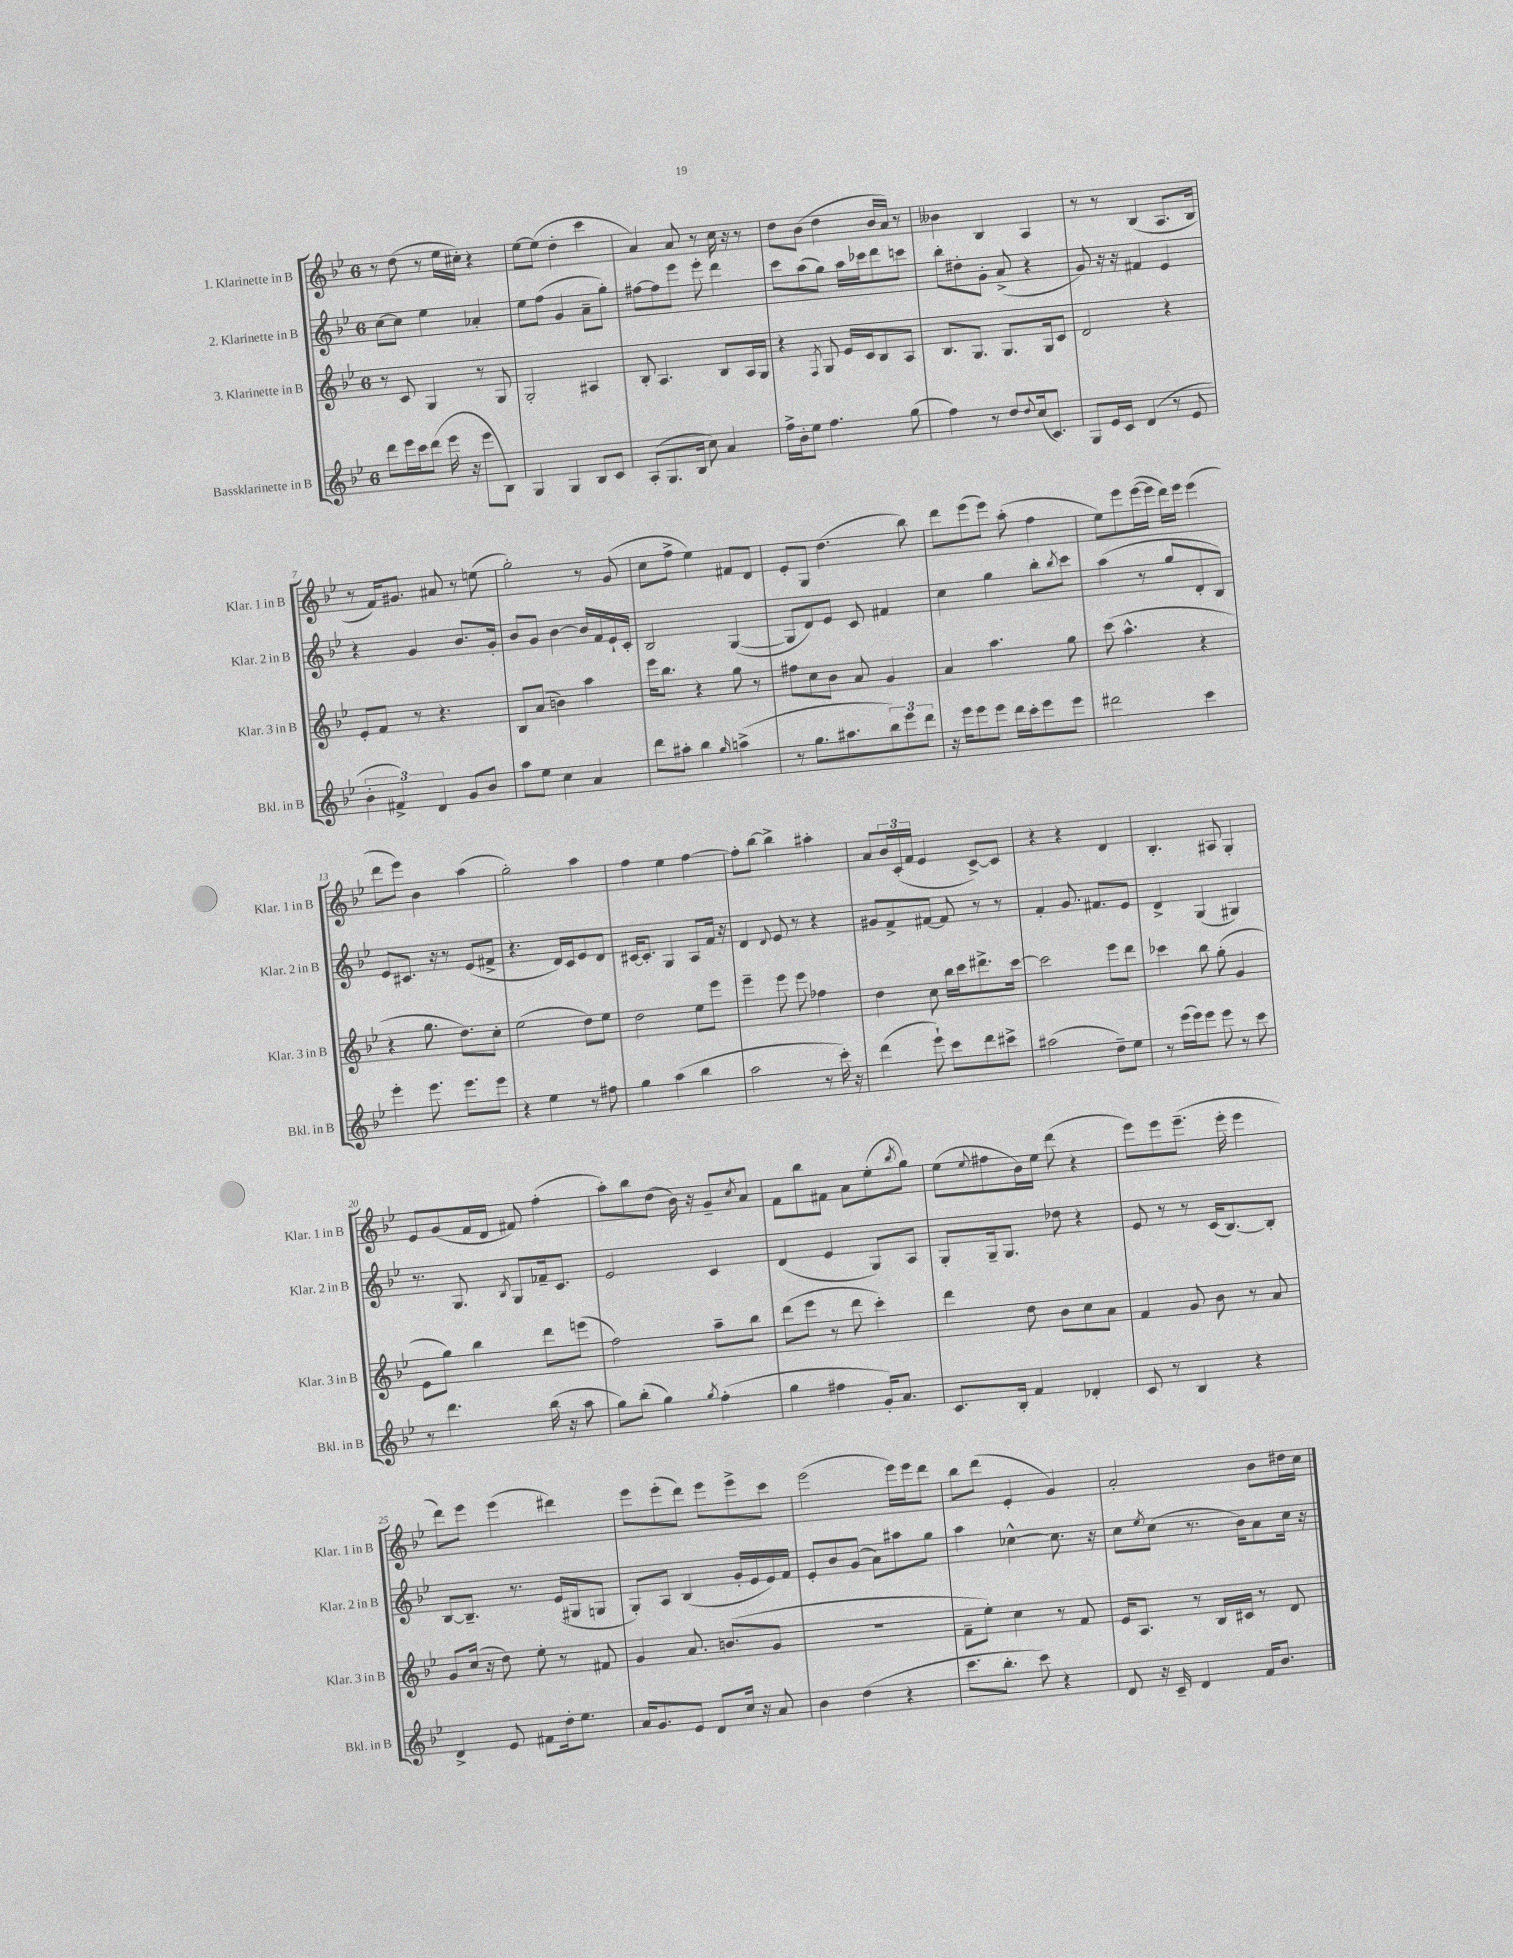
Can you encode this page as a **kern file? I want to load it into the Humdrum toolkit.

**kern	**kern	**kern	**kern
*part4	*part3	*part2	*part1
*staff4	*staff3	*staff2	*staff1
*I"Bassklarinette in B	*I"3. Klarinette in B	*I"2. Klarinette in B	*I"1. Klarinette in B
*I'Bkl. in B	*I'Klar. 3 in B	*I'Klar. 2 in B	*I'Klar. 1 in B
*clefG2	*clefG2	*clefG2	*clefG2
*k[b-e-]	*k[b-e-]	*k[b-e-]	*k[b-e-]
*M6/8	*M6/8	*M6/8	*M6/8
=1	=1	=1	=1
8ddd\L	8r	[8cc\L	8r
16eee-\L	8c/	8cc\J]	(8dd\
16ccc\J	.	.	.
(8ddd\J	4G/	4ee-\	8r
16eee-\	.	.	16ee-\LL
16r	.	.	16cc#X'\JJ)
8eee-\L	8r	4a-X'/	4r
8B-\J)	8G/	.	.
=2	=2	=2	=2
4G/	2G'/	8ee-\L	[8ee-\L
.	.	(8ff\J	(8ee-\J]
4G/	.	4g/	4dd'\
8B-/L	4A#X/	8a~\L	4ccc\
8c/J	.	8gg'\J)	.
=3	=3	=3	=3
(8A'/L	8B-'/	[8ff#X\L	4a/)
8.G/	4.A/	8ff#\]	.
.	.	8eee-\J	8a/
16B-/Jk	.	.	.
8cc\)	.	8eee-'\	8r
4a/	8B-/L	4ddd\	16cc\
.	.	.	16r
.	16A/L	.	8r
.	16G/JJ	.	.
=4	=4	=4	=4
16ff^\LL	4r	8ccc\L	8dd\L
16b-'\J	.	.	.
8ee-\J	.	(8aa\	(8b-\J
.	8qF/	.	.
4.ff\	8G/	8gg\J)	4dd\
.	16e-/LL	16aa\LL	.
.	16c/J	16ccc-X\J	.
.	8B-/	8ddd\	16b-/LL
.	.	.	16a/JJ)
(8gg\	8A/J	8cccn\J	8r
=5	=5	=5	=5
4ff\)	8.B-/L	8bb-'\L	4b--X\
.	.	8dd#X'\	.
.	8.G/J	.	.
8r	.	8g'\J	4B-/
8dd/L	8.G/L	(8a^/	.
8qqdd/	.	.	.
(16cc/k	.	4r	4A/
8.c/J)	16G/k	.	.
.	8c/J	.	.
=6	=6	=6	=6
8G/L	2d/	8g/)	8r
16e-/L	.	16r	8r
16c/JJ	.	16r	.
(4d/	.	4f#X/	(4B-/
8r	4r	4e-/	8.A/L
8e-/	.	.	.
.	.	.	16B-/Jk
!!LO:LB:g=z
=7	=7	=7	=7
6b-'\	8e-'/L	4r	8r
.	8f/J	.	16f/KL)
6f#X^/)	.	.	.
.	.	.	8.g#X/J
.	8r	4g/	.
6d/	.	.	.
.	4.r	.	8a#X/
8g/L	.	8.b-/L	8r
8b-/J	.	.	(8een\
.	.	16g'/Jk	.
=8	=8	=8	=8
8aa\L	8B-/L	8b-/L	2gg'\)
8ee-\J	(8a/J	8g/J	.
4cc\	4bn\)	[4b-\	.
4a/	4aa\	16b-/LL]	8r
.	.	16f/	.
.	.	16e-`/	(8g/
.	.	16c'/JJ	.
=9	=9	=9	=9
8ddd\L	16eee-\KL	2B-/	8cc\L
.	8.bb-\J	.	.
8aa#X'\J	.	.	8ff^\J
4bb-\	4r	.	4ee-\)
16qqgg/	.	.	.
(4aan^\	8gg\	([4G/	8f#X/L
.	8r	.	8d/J
=10	=10	=10	=10
8r	8ff#X\L	8G/L]	8e-'/L
8.gg\L	8cc\	8d/)	8G/J
.	8b-\J	8e-/J	(4.dd\
8.aa#X\	.	.	.
.	8a/	8c/	.
12bb-\)	4g/	4f#X/	.
12eee-\	.	.	.
.	.	.	8bb-\)
12ddd\J	.	.	.
=11	=11	=11	=11
16r	4a/	4cc\	8ddd\L
16eee-\KL	.	.	.
8eee-\	.	.	(8eee-\
8eee-\J	4.aa\	4gg\	8eee-\J)
16ddd\LL	.	.	(8aa'\
16ccc'\J	.	.	.
8eee-\	.	8bb-'\L	4ff\
.	.	8qbb-/	.
8eee-\J	8gg\	8ccc\J	.
=12	=12	=12	=12
2ddd#X\	(8ccc\	(4aa\	8ee-\L)
.	4.aa^^\	.	8eee-\
.	.	8r	([16eee-\L
.	.	.	16eee-\JJ]
.	.	8gg/L	16ddd\LL)
.	.	.	16eee-\JJ
4ccc\	4r	8d'/	(4eee-\
.	.	8B-/J)	.
!!LO:LB:g=z
=13	=13	=13	=13
4eee-'\	4r	8e-/L	8ddd\L
.	.	8.c#X/J	8eee-\J)
8.eee-\	8.gg\	.	4b-\
.	.	16r	.
.	.	8r	.
8.eee-\L	8.dd\L)	.	.
.	.	(8e-/L	(4aa\
8eee-\J	8cc'\J	8f#X^/J	.
=14	=14	=14	=14
4r	(2ee-\	4.r	2gg'\)
4ee-\	.	.	.
.	.	16d/LL)	.
.	.	16c/J	.
8r	8dd\L)	8e-/	4aa\
8ff#X\	8ee-\J	8d/J	.
=15	=15	=15	=15
4gg\	2dd\	[16c#X/KL	4ff\
.	.	8.c#'/J]	.
(4aa\	.	4G/	4ee-\
4bb-\	8ee-\L	8A/L	[4ff\
.	8eee-\J	16f/Jk	.
.	.	16r	.
=16	=16	=16	=16
2aa\	4eee-~\	4d/	8ff'\L]
.	.	.	[8bb-\J
.	.	8qqd/	.
.	8eee-\	8e-/	4bb-^\]
.	8eee-\	8r	.
8r	4ff-X\	4r	4aa#X'\
16ccc'\)	.	.	.
16r	.	.	.
=17	=17	=17	=17
(4ddd\	4dd\	8g#X/L	8a/L
.	.	8f^/	24b-/L
.	.	.	(24c'/
.	.	.	24f/JJ
8eee-`\)	8cc\	[8f#X/J	4e-/
8ccc\L	16bb-\LL	8f#/]	.
.	16ccc\J	.	.
8ddd\	8.ddd#X^\	8r	[8c^/L)
8ccc#X^\J	.	8r	8c/J]
.	[16ccc\Jk	.	.
=18	=18	=18	=18
(2aa#X\	2ccc\]	4f'/	4r
.	.	8.g/	4r
.	.	8.f#X/L	.
8dd~\L)	8eee-\L	.	4d/
8ee-\J	8ddd\J	8e-/J	.
=19	=19	=19	=19
8r	4ccc-X\	4d^/	4.B-'/
(16eee-\LL	.	.	.
16eee-\J)	.	.	.
8eee-\J	8bb-\	(4G/	.
8eee-\	(8gg'\	.	8A#X/
8r	4g/	4G#X/)	4G'/
8ccc\	.	.	.
!!LO:LB:g=z
=20	=20	=20	=20
8r	8e-\L	8.r	8e-/L
4.ddd\	8gg\J)	.	(8g/
.	.	8.G/	.
.	4bb-\	.	16f/L
.	.	.	16d/JJ
.	.	8qB-/	.
.	.	8G/L	8f#X/)
(16bb-\	8ddd\L	16f-X~/k	(4ff'\
16r	.	8.c/J	.
8aa\	(8eeen\J	.	.
=21	=21	=21	=21
8gg\L)	2ff\)	2e-/	8aa'\L)
(8bb-'\J	.	.	8bb-\
4gg\)	.	.	(8dd\J
.	.	.	16b-\)
.	.	.	16r
8qgg/	.	.	.
(4ff'\	8aa~\L	4c/	8g~/L
.	.	.	8qcc/
.	8bb-\J	.	8a/J
=22	=22	=22	=22
4gg\	(8ddd\L	(4d/	8f\L
.	8eee-\J	.	8bb-\
4ff#X\	8r	4e-/	8f#X\J
.	8ddd\	.	8a\L
16g'/KL)	4ccc'\)	8G/L)	(8ee-'\
8.a/J	.	.	.
.	.	.	8qbb-/
.	.	8A/J	8gg\J)
=23	=23	=23	=23
8.c/L	4ddd\	8G'/L	(8ee-\L
.	.	.	8qqee-/
.	.	16G~/k	8ff#X\
16B-'/Jk	.	8.G/J	.
4f/	8dd\	.	16b-\L)
.	.	.	16ee-\JJ
.	8b-\L	8dd-X\	(8ddd\
4d-X'/	8cc\	4r	4r
.	8a\J	.	.
=24	=24	=24	=24
8c/	4f/	8e-/	8eee-\L)
8r	.	8r	8eee-\
4B-/	8g/	8r	(8.eee-~\J
.	8b-\	(16c/KL	.
.	.	[8.B-/)	16eee-'\
4r	8r	.	4eee-\
.	8a/	8B-'/J]	.
!!LO:LB:g=z
=25	=25	=25	=25
4d^/	8g/L	[8B-/L	8ddd\L)
.	(16cc/Jk	8.B-~/J]	8eee-\J
.	16r	.	.
8e-/	8dd\)	.	(4eee-\
.	.	8.r	.
8f#X\L	8ee-'\	.	.
16dd'\k	8r	(16e-/LL	4ddd#X\)
8.ee-\J	.	16G#X/J	.
.	8f#X/	8Gn/J	.
=26	=26	=26	=26
16a/KL	4g/	8G'/L)	8eee-\L
8.g/	.	.	.
.	.	8A/J	(8eee-'\
8e-/J	8.a/	(4B-/	8ddd\J)
8d/L	.	.	8eee-\L
.	(8.bn/L	.	.
16cc/Jk	.	16g'/LL	8eee-^\
16r	.	16e-/	.
8a/	8g/J	16e-/)	8ccc\J
.	.	16f/JJ	.
=27	=27	=27	=27
4b-\	2.r	8e-'/L	(2eee-\
.	.	8b-/	.
(4dd\	.	(8g/J	.
.	.	8a\L)	.
4r	.	8aa#X\	16eee-\LL)
.	.	.	16eee-\J
.	.	8gg\J	8ddd\J
=28	=28	=28	=28
8.ccc\L	8f~\L	4aa\	8bb-\L
.	8ee-'\J)	.	(8ddd\J
8.bb-'\J	.	.	.
.	4cc\	[4cc-X^^\	4e-'/
8ccc\)	.	.	.
4r	8r	8.cc-\]	4g/)
.	8f/	.	.
.	.	16r	.
=29	=29	=29	=29
8d/	16e-/KL	8cc\L	2a'/
.	8.A/J	.	.
.	.	8qee-/	.
16r	.	(8cc\J	.
16c~/	.	.	.
4d/	8r	8.r	.
.	16B-/LL	.	.
.	16c#X/JJ	16b-\KL)	.
16f/KL	8r	8a\	8b-\L
8.b-/J	.	.	.
.	8d/	16cc\Jk	16dd#X\L
.	.	16r	16cc\JJ
==	==	==	==
*-	*-	*-	*-
